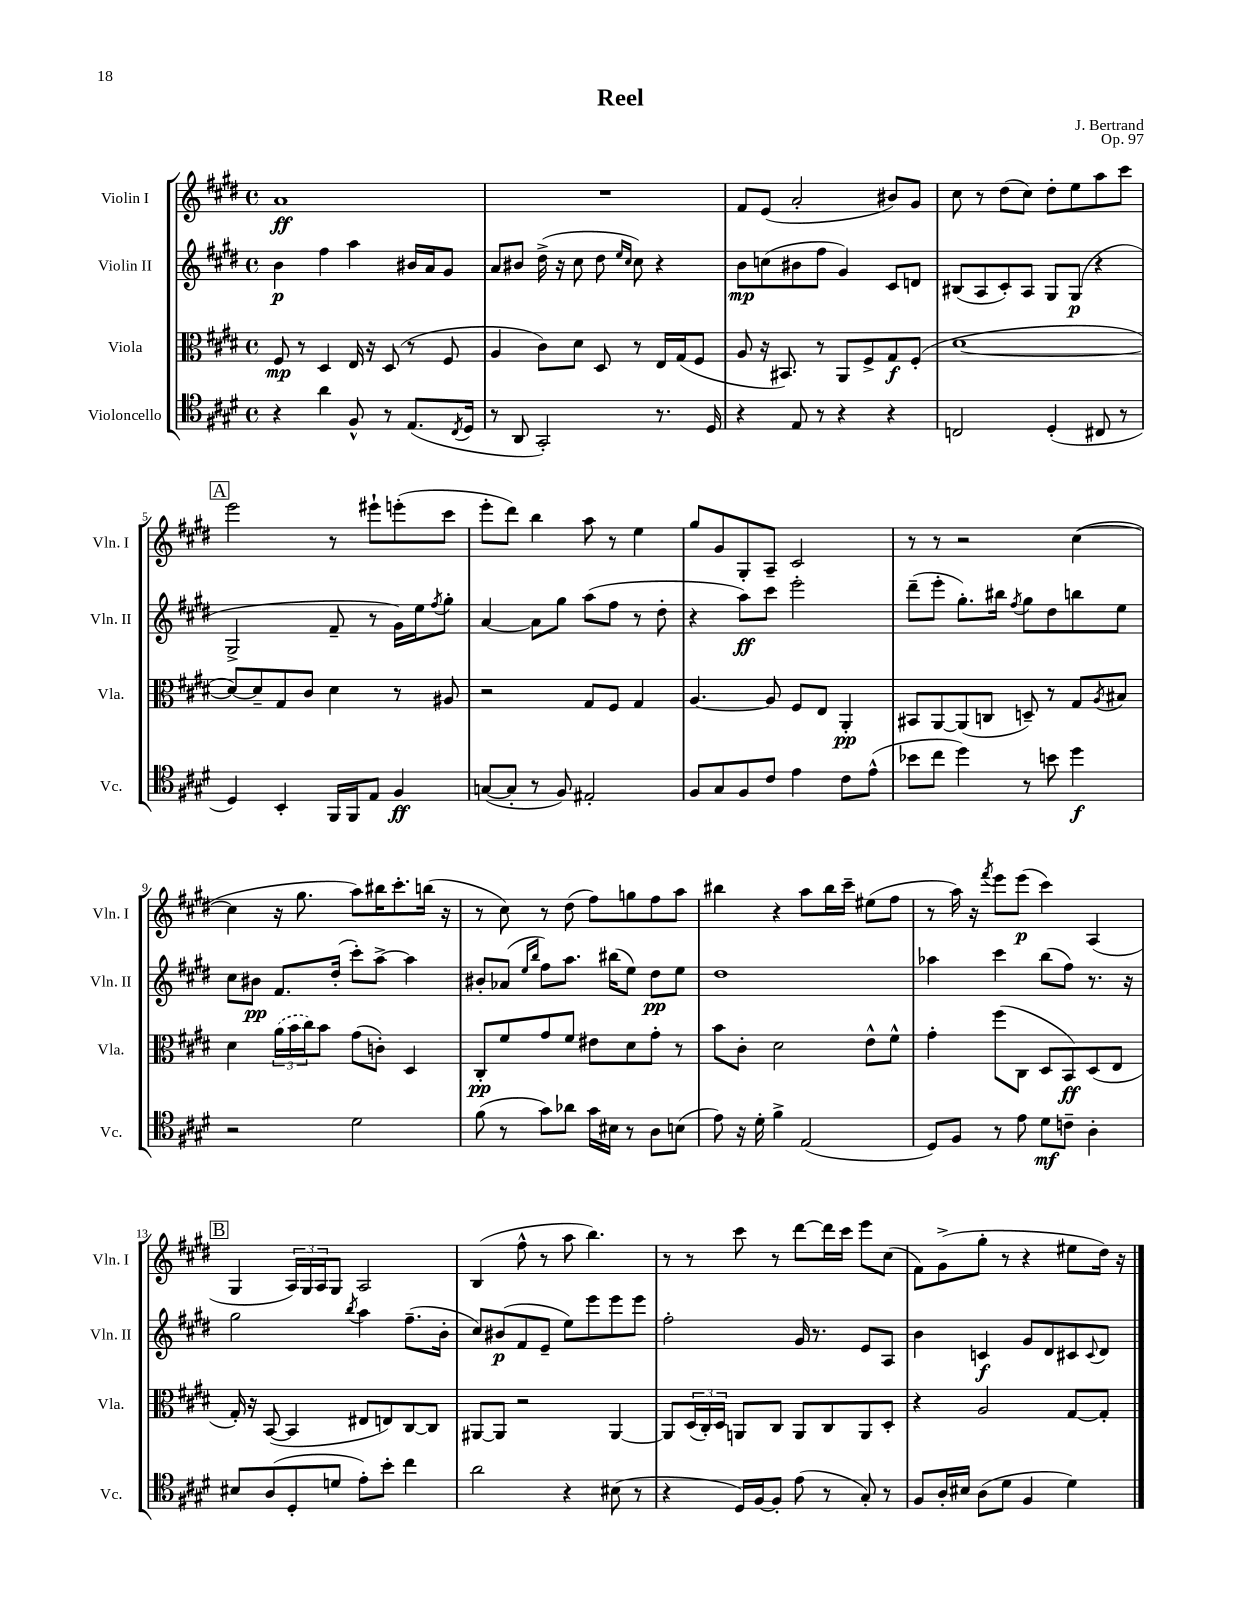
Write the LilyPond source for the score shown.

\header { title = "Reel" composer = "J. Bertrand" opus = "Op. 97" }
<<
\new StaffGroup <<
\new Staff = "s0" \with { instrumentName = "Violin I" shortInstrumentName = "Vln. I" } {
    \clef treble \key e \major \defaultTimeSignature \time 4/4
    a'1\ff |
    R1 |
    fis'8 e'8( a'2-. bis'8) gis'8 |
    cis''8 r8 dis''8( cis''8) dis''8-. e''8 a''8 cis'''8 |
    \mark \markup { \box "A" } e'''2 r8 eis'''8-! e'''8-.( cis'''8 |
    e'''8-. dis'''8) b''4 a''8 r8 e''4 |
    gis''8 gis'8 gis8-. a8-- cis'2 |
    r8 r8 r2 cis''4~( |
    cis''4 r16 gis''8. a''8) bis''16 cis'''8.-. b''16( r16 |
    r8 cis''8) r8 dis''8( fis''8) g''8 fis''8 a''8 |
    bis''4 r4 a''8 bis''16 cis'''16-- eis''8( fis''8 |
    r8 a''16) r16 \acciaccatura { fis'''8 } e'''8 e'''8\p( cis'''4) a4( |
    \mark \markup { \box "B" } gis4 \tuplet 3/2 { a16) gis16 a16 } gis8 a2 |
    b4( fis''8-^ r8 a''8 b''4.) |
    r8 r8 cis'''8 r8 dis'''8~ dis'''16 cis'''16 e'''8 cis''8( |
    fis'8) gis'8->( gis''8-. r8 r4 eis''8 dis''16) r16 \bar "|." |
}
\new Staff = "s1" \with { instrumentName = "Violin II" shortInstrumentName = "Vln. II" } {
    \clef treble \key e \major \defaultTimeSignature \time 4/4
    b'4\p fis''4 a''4 bis'16 a'16 gis'8 |
    a'8 bis'8 dis''16->( r16 cis''8 dis''8 \grace { e''16 cis''16 } cis''8) r4 |
    b'8\mp c''8( bis'8 fis''8 gis'4) cis'8 d'8 |
    bis8( a8 cis'8-.) a8 gis8 gis8\p( r4 |
    \mark \markup { \box "A" } gis2-> fis'8-- r8 gis'16) e''16 \acciaccatura { fis''8 } gis''8-. |
    a'4~ a'8 gis''8 a''8( fis''8 r8 dis''8-. |
    r4 a''8\ff) cis'''8 e'''2-. |
    dis'''8--( e'''8-. gis''8.-.) bis''16 \acciaccatura { fis''8 } gis''8 dis''8 b''8 e''8 |
    cis''8 bis'8\pp fis'8. dis''16-.( cis'''8-.) a''8~-> a''4 |
    bis'8-. aes'8( \grace { e''16 b''16 } fis''8) a''8. bis''16( e''8) dis''8\pp e''8 |
    dis''1 |
    aes''4 cis'''4 b''8( fis''8) r8. r16 |
    \mark \markup { \box "B" } gis''2 \acciaccatura { b''8 } a''4 fis''8.--( b'16-. |
    cis''8) bis'8\p( fis'8 e'8-- e''8) e'''8 e'''8 e'''8 |
    fis''2-. gis'16 r8. e'8 a8 |
    b'4 c'4\f gis'8 dis'8 cis'8 \appoggiatura { cis'8 } dis'8 \bar "|." |
}
\new Staff = "s2" \with { instrumentName = "Viola" shortInstrumentName = "Vla." } {
    \clef alto \key e \major \defaultTimeSignature \time 4/4
    fis8\mp r8 dis4 e16 r16 dis8( r8 fis8 |
    a4 cis'8) dis'8 dis8 r8 e16 gis16( fis8 |
    a8 r16 bis,8.) r8 a,8 fis8-> gis8\f fis8-.( |
    dis'1~ |
    \mark \markup { \box "A" } dis'8~) dis'8-- gis8 cis'8 dis'4 r8 ais8 |
    r2 gis8 fis8 gis4 |
    a4.~ a8 fis8 e8 a,4-.\pp |
    bis,8 a,8~ a,8( c8 d8--) r8 gis8 \acciaccatura { a8 } bis8 |
    dis'4 \tuplet 3/2 { \once \slurDashed a'16( b'16 cis''16) } b'8 gis'8( c'8-.) dis4 |
    cis8-.\pp fis'8 gis'8 fis'8 eis'8 dis'8 gis'8-. r8 |
    b'8 cis'8-. dis'2 e'8-^ fis'8-^ |
    gis'4-. fis''8( cis8 dis8 b,8\ff) dis8( e8 |
    \mark \markup { \box "B" } gis16-.) r16 b,8~( b,4 eis8 e8) cis8~ cis8 |
    ais,8~ ais,8 r2 ais,4~ |
    ais,8 \tuplet 3/2 { dis16( cis16-.) dis16 } a,8 cis8 a,8 cis8 a,8 dis8-. |
    r4 a2 gis8~ gis8-. \bar "|." |
}
\new Staff = "s3" \with { instrumentName = "Violoncello" shortInstrumentName = "Vc." } {
    \clef tenor \key e \major \defaultTimeSignature \time 4/4
    r4 a'4 fis8-^ r8 e8.( \acciaccatura { cis8 } dis16 |
    r8 a,8 gis,2-.) r8. dis16 |
    r4 e8 r8 r4 r4 |
    c2 dis4-.( cis8 r8 |
    \mark \markup { \box "A" } dis4) b,4-. fis,16 fis,16 e8 fis4\ff |
    g8~( g8-. r8 fis8) eis2-. |
    fis8 gis8 fis8 cis'8 e'4 cis'8 e'8-^( |
    bes'8 cis''8 dis''4) r8 b'8 dis''4\f |
    r2 dis'2 |
    fis'8( r8 gis'8) aes'8 gis'16 bis16 r8 a8 b8( |
    e'8) r16 dis'16-. fis'4-> e2( |
    dis8) fis8 r8 e'8 dis'8\mf c'8-- a4-. |
    \mark \markup { \box "B" } bis8 a8( dis8-. d'8 e'8-.) b'8-. cis''4 |
    a'2 r4 bis8( r8 |
    r4 dis16) fis16~ fis8-. e'8( r8 gis8-.) r8 |
    fis8 a16-. bis16 a8( dis'8 fis4 dis'4) \bar "|." |
}
>>
>>
